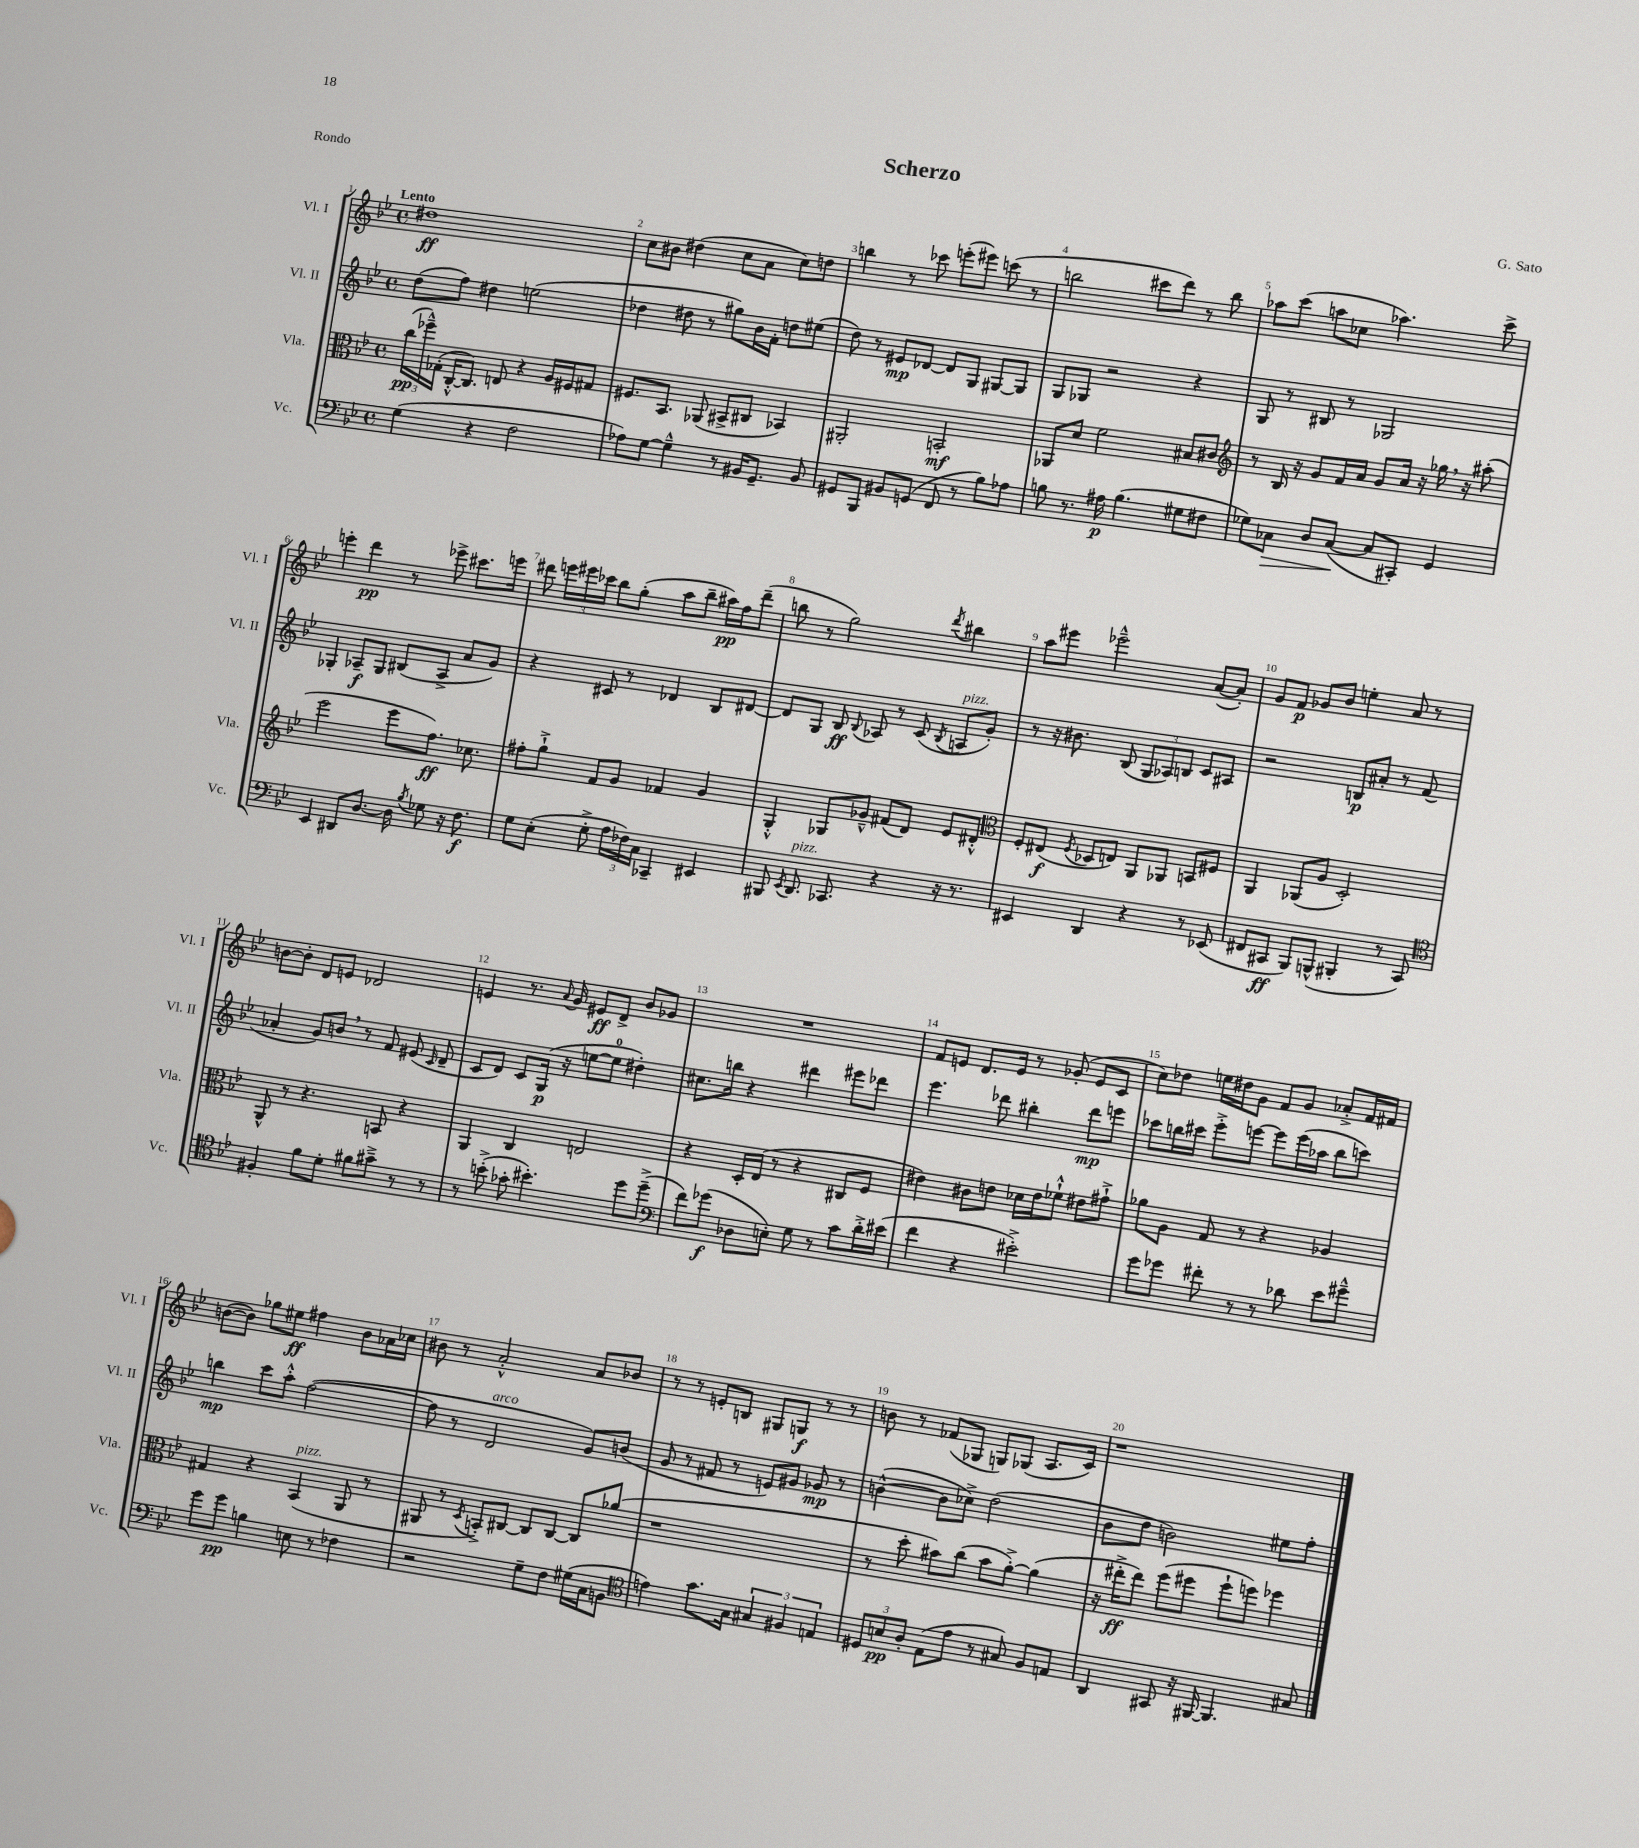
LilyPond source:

\header { title = "Scherzo" composer = "G. Sato" piece = "Rondo" }
<<
\new StaffGroup <<
\new Staff = "s0" \with { instrumentName = "Vl. I" shortInstrumentName = "Vl. I" } {
    \clef treble \key bes \major \defaultTimeSignature \time 4/4 \tempo "Lento"
    \autoBeamOff dis''1\ff |
    c''8[ bis'8] dis''4( c''8[ a'8] c''8[) d''8] |
    b''4 r8 ces'''8 e'''8[-.( eis'''8]) c'''8( r8 |
    b''2 cis'''8[ d'''8]) r8 b''8 |
    aes''8[ c'''8]( a''8[ ces''8] aes''4.) c'''8-> |
    e'''4-. d'''4\pp r8 ees'''8-> cis'''8.[ e'''16] |
    dis'''8 \tuplet 3/2 { e'''16[ eis'''16 ces'''16] } bes''8[ g''8]-.( a''8[ bes''8]-- ais''16[\pp) f''16 dis'''8]--( |
    b''8 r8 g''2) \acciaccatura { d'''8 } bis''4 |
    a''8[ eis'''8] ees'''2---^ a'8[~( a'8]-.) |
    g'8[ f'8]\p ges'8[ bes'8] e''4-. a'8 r8 |
    b'8[~ b'8]-. d'8[ e'8] des'2 |
    e'4 r8. \appoggiatura { a'8 } g'16 eis'8[\ff d'8]-> bes'8[ ges'8] |
    R1 |
    f'8[ e'8] d'8.[ e'16] r8 ges'8-.( e'8[ c'8] |
    c''8[) des''8] e''16[ dis''16 g'8] f'8[ g'8] aes'8[-.-> f'16 fis'16] |
    b'8[~( b'8]) ges''8[ eis''8]\ff fis''4 b'8[ aes'16 ces''16] |
    bis'8 r8 a'2-.-^ a'8[ bes'8] |
    r8 r8 e'8[-. b8] gis8[ g8]\f r8 r8 |
    b'8 r8 fes'8[( ges8] g8[) ges8]( a8.[ c'16]) |
    r1 \bar "|." |
}
\new Staff = "s1" \with { instrumentName = "Vl. II" shortInstrumentName = "Vl. II" } {
    \clef treble \key bes \major \defaultTimeSignature \time 4/4
    \autoBeamOff d''8[( f''8]) dis''4 e''2( |
    des''4 dis''8 r8 gis''8[) bes'16 f'16]-. d''8[ eis''8]( |
    d''8) r8 eis'8[\mp des'8]~ des'8[ g8] gis8[~ gis8] |
    g8[ ges8] r2 r4 |
    g8 r8 bis8 r8 ges2 |
    ges4-. aes8[--\f ges8] bis8[( aes8]-> a'8[ g'8]) |
    r4 cis'8 r8 des'4 bes8[ dis'8]~ |
    dis'8[ g8] bes8\ff \appoggiatura { bes8 } aes8 r8 c'8( \acciaccatura { bes8 } a8[^\markup { \italic "pizz." } g'8]-.) |
    r8 r16 bis'8. bes8( \tuplet 3/2 { g8[ aes8) b8] } c'8[ ais8] |
    r2 b8[\p ais'8]-. r8 f'8( |
    aes'4-. g'8[) b'8] \breathe r8 f'8 eis'8( \grace { c'16 } d'8-- |
    c'8[ d'8]) c'8[ g16]\p( r16 e''8[~ e''8]-0 dis''4-.) |
    cis''8.[ b''16] r4 dis'''4 eis'''8[ des'''8] |
    ees'''4. des'''8 bis''4-. des'''8[\mp e'''8] |
    ces'''8[ b''16 cis'''16] ees'''8[-.-> e'''8]~ e'''8[ e'''16( aes''16] b''8[ c'''8]) |
    b''4\mp c'''8[ a''8]-.-^ f''2~( |
    f''8 r8 d'2^\markup { \italic "arco" } g'8[) b'8]( |
    g'8 r8 fis'8 r8 e'8[) gis'8] ges'8\mp r8 |
    b'4~-^( b'8[ ces''8]->) d''2( |
    bes'8[ d''8] b'2) eis''8[ f''8]-. \bar "|." |
}
\new Staff = "s2" \with { instrumentName = "Vla." shortInstrumentName = "Vla." } {
    \clef alto \key bes \major \defaultTimeSignature \time 4/4
    \autoBeamOff \tuplet 3/2 { c''16[\pp( fes''16---^) ges16]-.( } c16[~-.-^ c8.]) e8 r4 a16[ fis16 gis8] |
    fis8.[ bes,8.] aes,8( bis,8[-> cis8] bes,4) |
    ais,2-. b,2-.\mf |
    aes,8[ d'8] f'2 bis8[ cis'8] |
    \clef treble r8 bes16 r16 g'8[ f'16 a'16] g'8[ a'16] r16 ges''16 \breathe r16 ais''8-.( |
    ees'''2 ees'''8[ f''8.]\ff) ces''8. |
    fis''8[-. g''8]-!-> f'8[ g'8] fes'4 g'4 |
    g4-.-^ ges8[ ges'8]---^ fis'8[( d'8]) ees'8[ dis'8]-.-^ |
    \clef alto f8[-. eis8]\f( \acciaccatura { f8 } des8[ e8]) a,8[ aes,8] b,8[ fis8] |
    a,4 aes,8[( a8] d2-.) |
    a,8-^ r8 r4. b,8 r4 |
    a,4 c4 e2 |
    r4 d16[-. ees16]( r8 r4 cis8[ f8] |
    eis'4) cis'8[ e'8] des'16[ e'16 fes'8]-!-^ eis'8[ gis'8]-!-> |
    aes'8[ a8] g8 r8 r4 aes4 |
    gis4 r4 bes,4^\markup { \italic "pizz." }( a,8 r8 |
    ais,8 r8 \acciaccatura { d8 } b,8[-.->) cis8]~ cis8[ cis8]~ cis8[ aes'8]( |
    r1 |
    r8 d''8-. bis'8[) c''8]( bis'8[ a'8]~-.->) a'4( |
    r16 eis''16[-.->\ff eis''8]) f''8[( fis''8] fis''8[-! f''8]) fes''4 \bar "|." |
}
\new Staff = "s3" \with { instrumentName = "Vc." shortInstrumentName = "Vc." } {
    \clef bass \key bes \major \defaultTimeSignature \time 4/4
    \autoBeamOff g4( r4 f2 |
    aes8[) g8]~ g4---^ r8 bis,16[ g,8.]-- bis,8 |
    gis,8[ bes,,8] bis,8[ g,8]( f,8 r8 bes8[) aes8] |
    b8 r8. ais16\p b4.( gis8[ fis8] |
    ges8[) ces8]\> d8[ ces8]~\!( ces8[ cis,8]-.) g,4 |
    ees,4 dis,8[ d8.]~ d16 \acciaccatura { bes8 } ges8 r16 f8.\f |
    g8[ ees8]-.( g8-.-> \tuplet 3/2 { a16[ fes16) c16] } ces,4-- eis,4 |
    bis,,8 \acciaccatura { ees,8 } d,8.^\markup { \italic "pizz." } ces,8. r4 r16 r8. |
    eis,4 d,4 r4 r8 ees,8( |
    fis,8[ cis,8]\ff bes,,8[) b,,8]-^( bis,,4-. r8 cis,8) |
    \clef tenor fis4-. f'8[ d'8]-. fis'8[ gis'8]---> r8 r8 |
    r8 b'8-.->( ges'8-. bis'4.-.) d''8[ d''8]--->( |
    \clef bass f'8[) ges'8]\f( des8[ e8]-.) g8 r8 c'8[ d'16-.-> eis'16]( |
    f'4 r4 eis'2-.->) |
    g'8[ ges'8] fis'8-. r8 r8 des'8 ees'8[ gis'8]---^ |
    g'8[ g'8]\pp b4 e8 r8 fes4 |
    r2 g8[-- f8] gis16[( c16 b,8] |
    \clef tenor e'4) g'8.[ g16] \tuplet 3/2 { gis4 fis4 e4 } |
    \tuplet 3/2 { dis8[ b8\pp a8]-. } ees8[( ees'8] r8 gis8) f8[ e8] |
    a,4 gis,8 r16 fis,16~ fis,4. gis8 \bar "|." |
}
>>
>>
\layout { \context { \Score \override BarNumber.break-visibility = ##(#f #t #t) barNumberVisibility = #all-bar-numbers-visible } }
